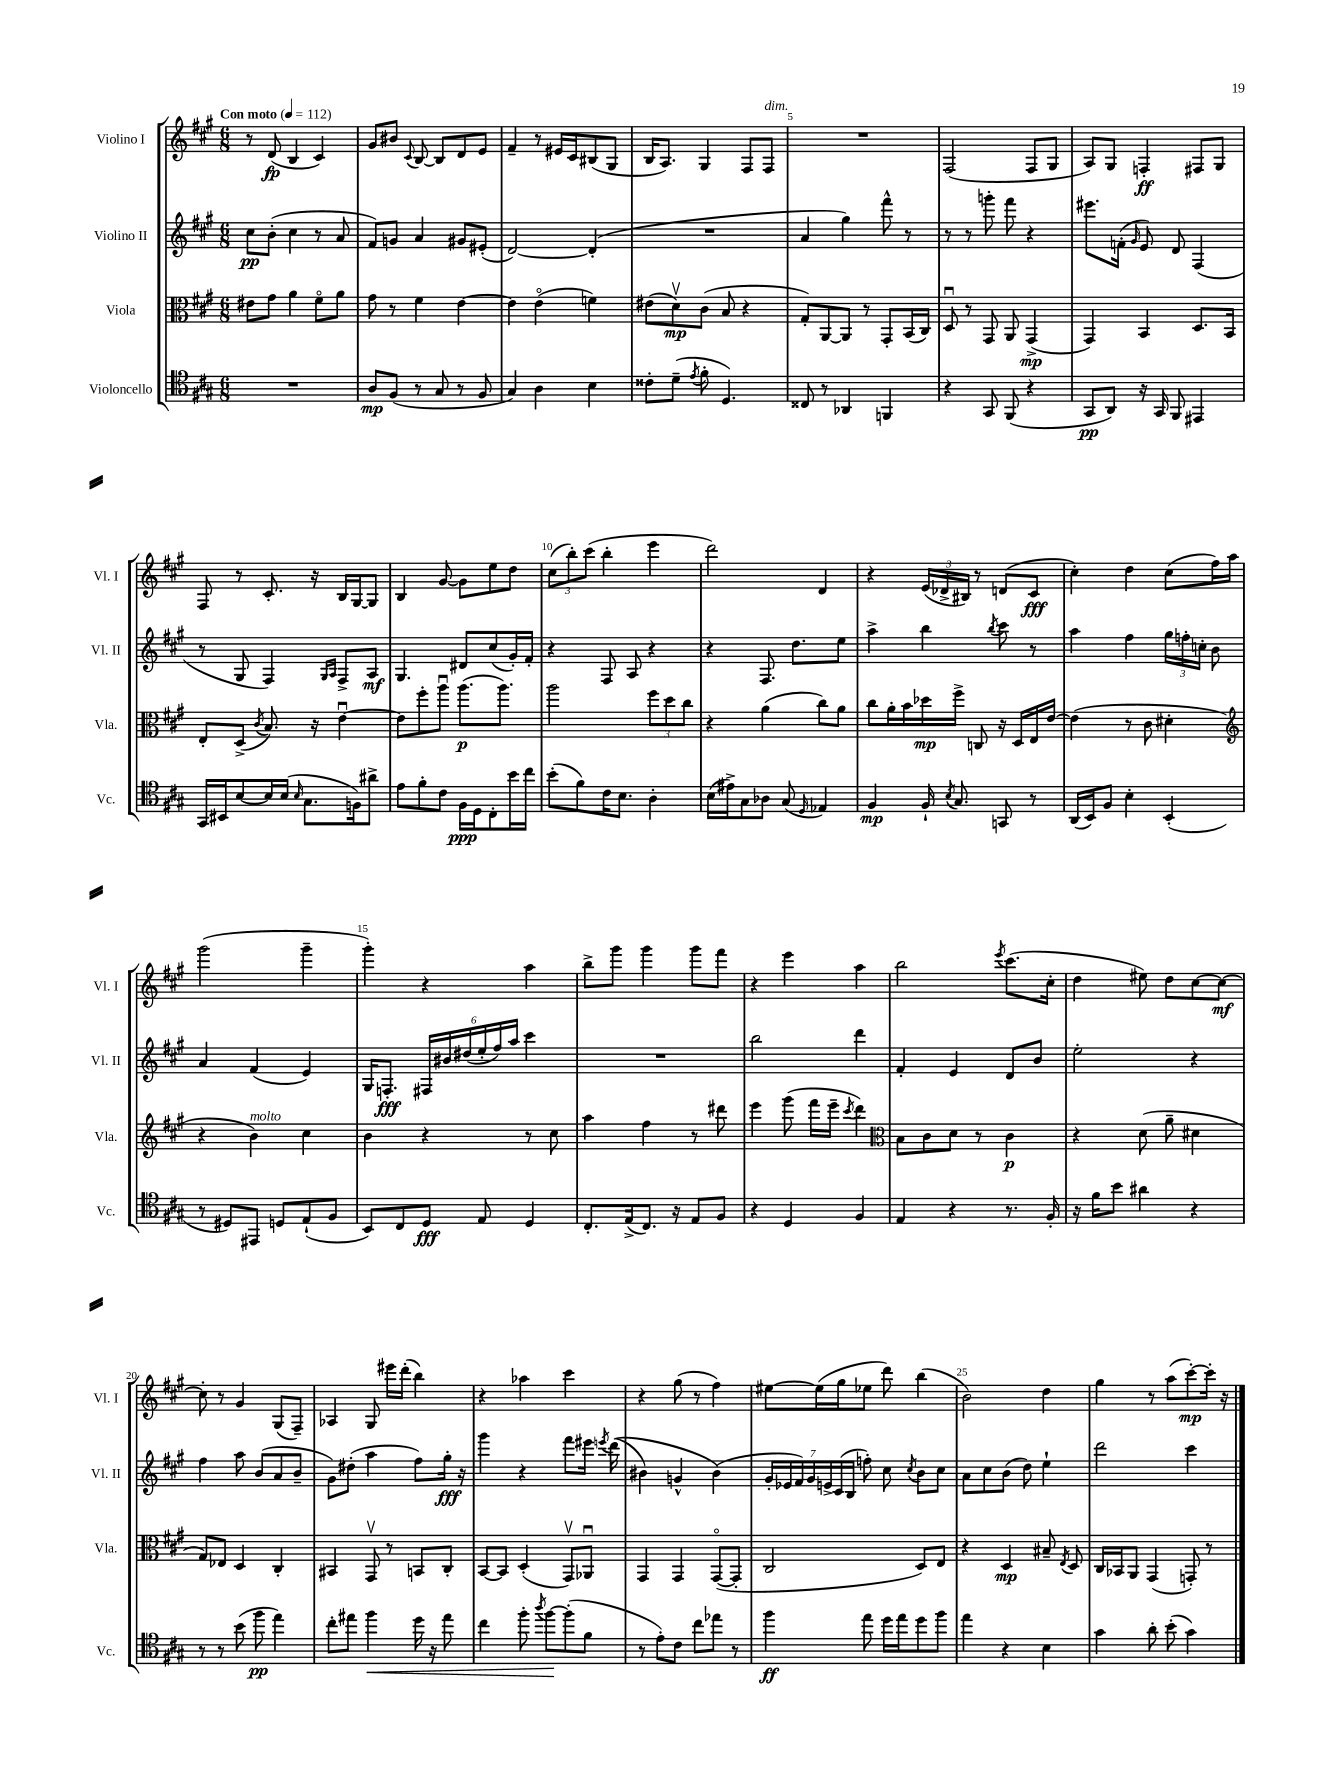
<<
\new StaffGroup <<
\new Staff = "s0" \with { instrumentName = "Violino I" shortInstrumentName = "Vl. I" } {
    \clef treble \key a \major \numericTimeSignature \time 6/8 \tempo "Con moto" 4 = 112
    \autoBeamOff r8 d'8\fp( b4 cis'4) |
    gis'8[ bis'8] \appoggiatura { cis'8 } b8~ b8[ d'8 e'8] |
    fis'4-- r8 eis'16[ cis'16 bis8( gis8] |
    b16[ a8.]) gis4 fis8[ fis8]^\markup { \italic "dim." } |
    R2. |
    fis2( fis8[ gis8] |
    a8[) gis8] f4-.\ff fis8[ gis8] |
    fis8 r8 cis'8.-. r16 b16[ gis16~ gis8] |
    b4 gis'8~ gis'8[ e''8 d''8] |
    \tuplet 3/2 { cis''8[( b''8-.) cis'''8]( } b''4-. e'''4 |
    d'''2) d'4 |
    r4 \tuplet 3/2 { e'16[( des'16-> bis16]) } r8 d'8[( cis'8]\fff |
    cis''4-.) d''4 cis''8[( fis''16) a''16] |
    gis'''2( gis'''4-- |
    gis'''4-.) r4 a''4 |
    b''8[-> gis'''8] gis'''4 gis'''8[ fis'''8] |
    r4 e'''4 a''4 |
    b''2 \acciaccatura { e'''8 } cis'''8.[( cis''16]-. |
    d''4 eis''8) d''8[ cis''8~ cis''8]~\mf |
    cis''8-. r8 gis'4 gis8[( fis8]--) |
    aes4 gis8 eis'''16[ d'''16]-.( b''4) |
    r4 aes''4 cis'''4 |
    r4 gis''8( r8 fis''4) |
    eis''8[~ eis''16( gis''16 ees''8] d'''8) b''4( |
    b'2) d''4 |
    gis''4 r8 a''8[( cis'''8~-.\mp) cis'''16]-. r16 \bar "|." |
}
\new Staff = "s1" \with { instrumentName = "Violino II" shortInstrumentName = "Vl. II" } {
    \clef treble \key a \major \numericTimeSignature \time 6/8
    \autoBeamOff cis''8[\pp b'8]-.( cis''4 r8 a'8 |
    fis'8[) g'8] a'4 gis'8[ eis'8]-.( |
    d'2~) d'4-.( |
    R2. |
    a'4 gis''4) fis'''8-^ r8 |
    r8 r8 g'''8-. fis'''8 r4 |
    eis'''8.[ f'16]-.( \grace { gis'16 } e'8) d'8 fis4( |
    r8 gis8 fis4) \grace { gis16[ a16] } fis8[-> a8]\mf |
    gis4. dis'8[ cis''8( gis'16-.) fis'16]-. |
    r4 fis8 a8 r4 |
    r4 fis8. d''8.[ e''8] |
    a''4-> b''4 \acciaccatura { b''8 } cis'''8 r8 |
    a''4 fis''4 \tuplet 3/2 { gis''16[ f''16-. c''16]-. } b'8 |
    a'4 fis'4( e'4) |
    gis16[ f8.]-.\fff \tuplet 6/4 { fis16[ bis'16 dis''16( e''16-. fis''16) a''16] } cis'''4 |
    R2. |
    b''2 d'''4 |
    fis'4-. e'4 d'8[ b'8] |
    e''2-. r4 |
    fis''4 a''8 b'8[( a'8 b'8]-- |
    gis'8[) dis''8]-.( a''4 fis''8[) gis''16]-.\fff r16 |
    gis'''4 r4 fis'''8[ eis'''16] \acciaccatura { e'''8 } d'''16(\( |
    bis'4) g'4-^ bis'4(\) |
    \tuplet 7/4 { gis'16[-. ees'16 fis'16) gis'16 e'16-> cis'16( b16] } f''8-.) cis''8 \acciaccatura { cis''8 } b'8[ cis''8] |
    a'8[ cis''8 b'8]( d''8) e''4-! |
    d'''2 cis'''4 \bar "|." |
}
\new Staff = "s2" \with { instrumentName = "Viola" shortInstrumentName = "Vla." } {
    \clef alto \key a \major \numericTimeSignature \time 6/8
    \autoBeamOff eis'8[ gis'8] a'4 fis'8[\flageolet a'8] |
    gis'8 r8 fis'4 e'4~ |
    e'4 e'4\flageolet( f'4) |
    eis'8[( d'8\upbow\mp) cis'8]( b8 r4 |
    gis8[-.) a,8~ a,8] r8 gis,8[-. b,16( cis16]) |
    d8\downbow r8 gis,8 a,8 gis,4->\mp( |
    gis,4) b,4 d8.[ b,16] |
    e8[-. d8]->( \acciaccatura { cis'8 } b8.) r16 e'4~\downbow |
    e'8[ fis''8-. a''8]\downbow a''8.[\p( a''8.]) |
    a''2 \tuplet 3/2 { fis''8[ d''8 cis''8] } |
    r4 a'4( cis''8[) a'8] |
    cis''8[ a'16-. b'16 des''16\mp fis''16]-> c8 r16 d16[ e16 e'16]~ |
    e'4( r8 cis'8 dis'4-. |
    \clef treble r4 b'4^\markup { \italic "molto" }) cis''4 |
    b'4 r4 r8 cis''8 |
    a''4 fis''4 r8 dis'''8 |
    e'''4 gis'''8( fis'''16[ e'''16]-- \acciaccatura { cis'''8 } d'''4) |
    \clef alto b8[ cis'8 d'8] r8 cis'4\p |
    r4 d'8( a'8-- dis'4 |
    gis8[) ees8] d4 cis4-. |
    bis,4 gis,8\upbow r8 b,8[ cis8]-. |
    b,8[~ b,8] d4-.( gis,8[\upbow) aes,8]\downbow |
    gis,4 gis,4 gis,8[~\flageolet( gis,8]-. |
    cis2 d8[) e8] |
    r4 d4\mp bis8-- \acciaccatura { e8 } d8 |
    cis16[ bes,16 a,8] gis,4( g,8-.) r8 \bar "|." |
}
\new Staff = "s3" \with { instrumentName = "Violoncello" shortInstrumentName = "Vc." } {
    \clef tenor \key a \major \numericTimeSignature \time 6/8
    \autoBeamOff R2. |
    a8[\mp fis8]( r8 gis8 r8 fis8 |
    gis4) a4 b4 |
    cisis'8[-. d'8]--( \acciaccatura { e'8 } fis'8-. d4.) |
    cisis8 r8 aes,4 f,4 |
    r4 gis,8 fis,8( r4 |
    gis,8[\pp a,8]) r16 gis,16 fis,8 eis,4 |
    gis,16[ bis,16 b8~ b16 b16]( \grace { b16 } gis8.[ f16) ais'8]-> |
    e'8[ fis'8-. cis'8] fis16[\ppp d16 cis8-. b'16 cis''16] |
    b'8[-.( fis'8) cis'16 b8.] a4-. |
    b16[( eis'16->) gis8 aes8] gis8( \grace { d16 } ees4) |
    fis4\mp fis16-! \acciaccatura { b8 } gis8. g,8 r8 |
    a,16[( b,16) fis8] b4-. b,4-.( |
    r8 dis8[) eis,8] d8[ e8-!( fis8] |
    b,8[) cis8 d8]\fff e8 d4 |
    cis8.[-. e16->( cis8.]) r16 e8[ fis8] |
    r4 d4 fis4 |
    e4 r4 r8. fis16-. |
    r16 fis'16[ b'8] ais'4 r4 |
    r8 r8 b'8( fis''8\pp e''4) |
    cis''8[-. eis''8] fis''4\< d''16 r16 eis''8 |
    cis''4 fis''8-. \acciaccatura { a''8 } fis''8[~\! fis''8-.( fis'8] |
    r8 e'8[-.) cis'8] cis''8[ ees''8] r8 |
    fis''4\ff e''8 d''16[ e''16 d''8 fis''8] |
    e''4 r4 b4 |
    gis'4 a'8-. b'8-.( gis'4) \bar "|." |
}
>>
>>
\layout { \context { \Score \override BarNumber.break-visibility = ##(#f #t #t) barNumberVisibility = #(every-nth-bar-number-visible 5) } }
